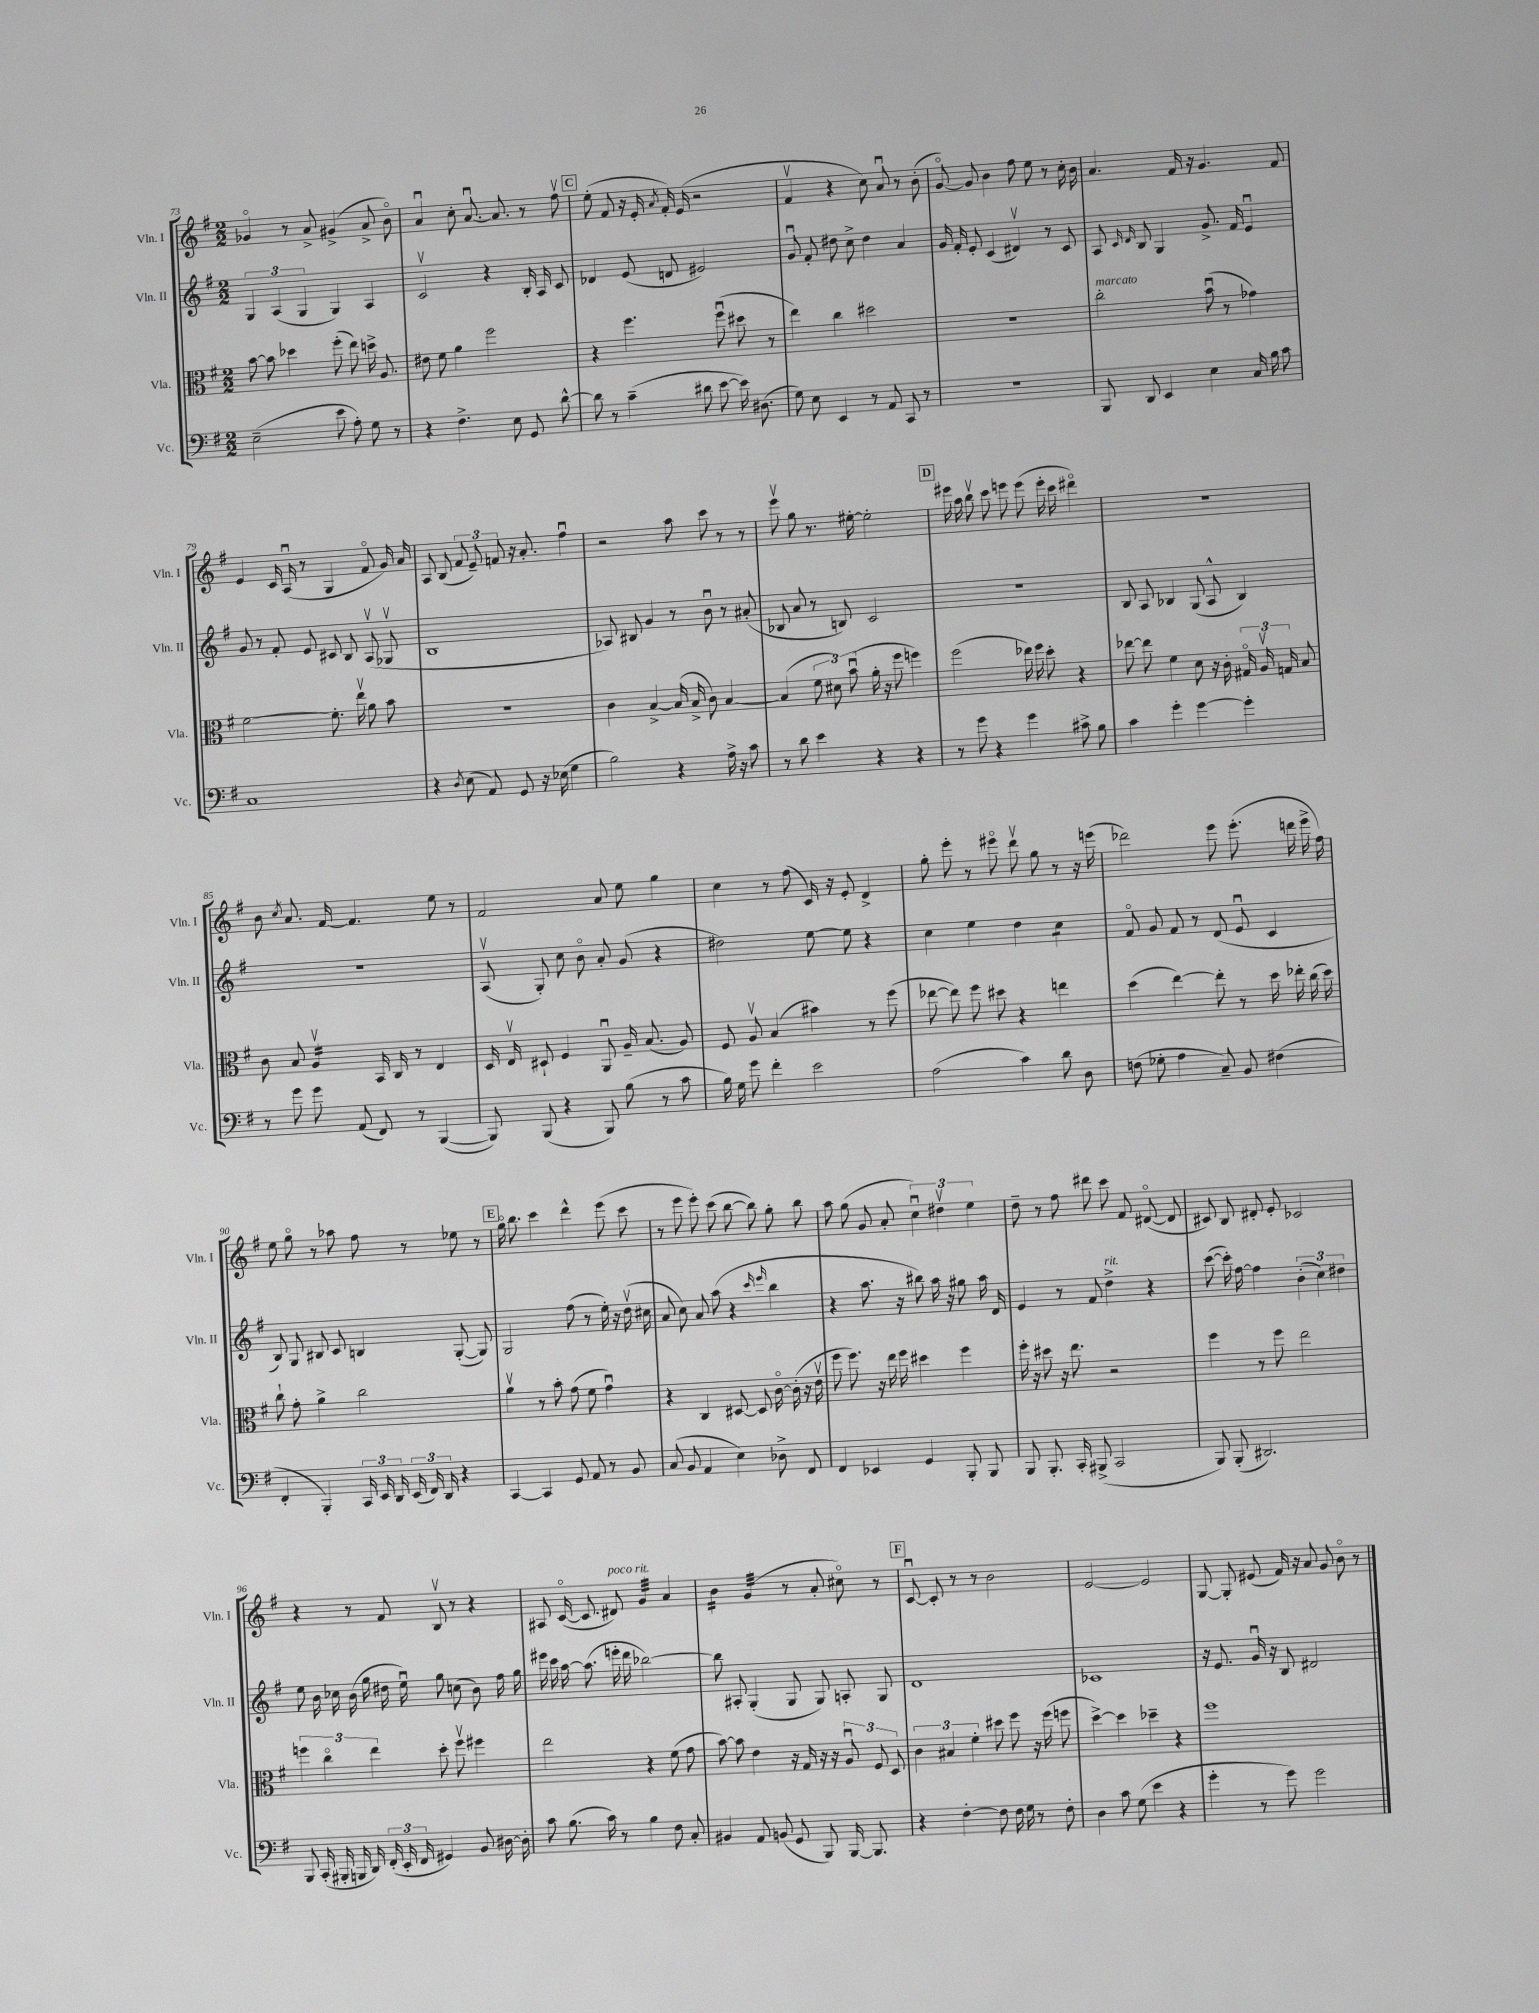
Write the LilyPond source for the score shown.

<<
\new StaffGroup <<
\new Staff = "s0" \with { instrumentName = "Vln. I" shortInstrumentName = "Vln. I" } {
    \clef treble \key g \major \numericTimeSignature \time 2/2
    \autoBeamOff ges'4\flageolet r8 a'8-> gis'4->( a'8-> b'8\flageolet) |
    a'4\downbow c''8-. a'8.~\downbow a'8. r8 fis''8\upbow |
    \mark \markup { \box "C" } e''8-.( fis'8 r16 e'16-. \acciaccatura { a'8 } fis'16-.) e'16( r2 |
    fis'4\upbow r4 c''8) a'8\downbow r8 b'8-.( |
    g'8~\flageolet) g'8 b'4 fis''8 e''8 r8 c''16-. b'16 |
    a'4. fis'16 r16 g'4. fis'8 |
    e'4 c'16 a16\downbow( r8 g4 fis'8\flageolet g'16) a'16 |
    a8 b8( \tuplet 3/2 { fis'8 e'8--) f'8 } r16 a'8.-. fis''4\downbow |
    r2 a''8 c'''8 r8 r8 |
    e'''8\upbow g''8 r8. eis''16~-. eis''2-. |
    \mark \markup { \box "D" } eis'''16 a''16 b''8\upbow c'''8 e'''8 e'''8( e'''16-. c'''16 dis'''4\flageolet) |
    r1 |
    b'8 \acciaccatura { c''8 } a'8. fis'16~ fis'4. e''8 r8 |
    fis'2 a'8 e''8 g''4 |
    c''4 r8 fis''8( c'16) r16 e'8-. d'4-> |
    g''8-. e'''8-. r8 eis'''8\flageolet d'''8\upbow g''8 r8 r16 e'''16( |
    des'''2) e'''8 e'''8.-.( d'''16 e'''16-> fis''16) |
    e''8 g''8\flageolet r8 aes''8 fis''8 r8 ees''8 r8 |
    \mark \markup { \box "E" } g''16\flageolet b''8. c'''4 d'''4-^ e'''8( c'''8 |
    r8 e'''8 e'''8-.) c'''8( b''8~ b''8) g''8-. b''8 |
    a''8 g''8( g'8 a'8-. \tuplet 3/2 { c''4\downbow) dis''4\upbow e''4 } |
    d''8-- r8 fis''8 dis'''8 c'''8 fis'8 dis'8~\flageolet( dis'8 |
    cis'8) b8 dis'8-. e'8-. ces'2 |
    r4 r8 fis'8 b8\upbow r8 r4 |
    ais8 c'16~\flageolet( c'8. dis'8^\markup { \italic "poco rit." }) g'4:32 a'4 |
    b'4:16 g'4:32( r8 a'8-. cis''8\flageolet) r8 |
    \mark \markup { \box "F" } c'8~\downbow c'8-. r8 r8 b'2 |
    e'2~ e'2 |
    g8~ g8-. eis'8( fis'16) r16 a'8 g'8 b'8\flageolet r8 \bar "|." |
}
\new Staff = "s1" \with { instrumentName = "Vln. II" shortInstrumentName = "Vln. II" } {
    \clef treble \key g \major \numericTimeSignature \time 2/2
    \autoBeamOff \tuplet 3/2 { g4 a4( g4 } g4) a4 |
    c'2\upbow r4 b16-. a16 c'8 |
    \mark \markup { \box "C" } des'4 e'8( d'8 eis'2) |
    g'8\downbow fis'8-. dis''8 c''8-> dis''4 a'4 |
    g'16 fis'16-. e'8-. c'4( dis'4\upbow) r8 c'8 |
    a8 \grace { c'16 d'16 } b8 g4 g'8.-> fis'16 e'4\downbow |
    g'8 r8 fis'8-. e'8 cis'8 b8 a8\upbow( ges8\upbow |
    b1 |
    aes8) bis8 g'4 r8 b'8\downbow r8 ais'8-.( |
    bes8 a'8 r8 b8) c'2 |
    \mark \markup { \box "D" } R1 |
    b8 a8 bes4 g8( a8-^ bes4) |
    r1 |
    a8\upbow( g8-.) c''8 b'8\flageolet a'8-. g'8( r4 |
    dis''2) e''8~ e''8 r4 |
    c''4 e''4 d''4 c''4:8 |
    fis'8\flageolet g'8 fis'8 r8 d'8( e'8\downbow c'4 |
    b8) g8 bis8 c'8 b4 g8~-.( g8) |
    \mark \markup { \box "E" } g2 fis''8( r8 e''16-.) r16 d''16\upbow( cis''16 |
    a'8 c''8) a'8 a''8( r4 \grace { c'''16 e'''16 } b''4 |
    r4 a''8. r16 bis''8) a''16 r16 gis''8 a''16 d'16 |
    e'4 r8 fis'8 d''4->^\markup { \italic "rit." } r4 |
    c'''8~( c'''16-.) fis''16~ fis''4 \tuplet 3/2 { b'4-.( c''4) dis''4 } |
    e''8 b'16 ces''16 b'16( g''16 dis''16 e''16\downbow) g''8 c''8( b'8) fis''16 g''16 |
    eis'''16 c'''16 a''16~ a''8.( e'''16-. d'''16 bes''2~) |
    bes''8 ais8-. g4-.( g8 g8) a8-. g8 |
    \mark \markup { \box "F" } d'1 |
    ces'1 |
    r16 e'8. g'16\downbow r16 b8 dis'2 \bar "|." |
}
\new Staff = "s2" \with { instrumentName = "Vla." shortInstrumentName = "Vla." } {
    \clef alto \key g \major \numericTimeSignature \time 2/2
    \autoBeamOff b'8~ b'8 des''4 fis''8-.( e''8) d''16-> a8. |
    eis'8 fis'8 a'4 fis''2 |
    \mark \markup { \box "C" } r4 fis''4. fis''8\downbow( dis''8 r8 |
    e''4) c''4 dis''2 |
    R1 |
    c''2-.^\markup { \italic "marcato" } b'8\downbow( r8 ges'4) |
    fis'2~ fis'8.-. e''16\upbow a'8 b'8 |
    R1 |
    c'4 b4~-> b16( b16-> c'8) b4~ |
    b4( \tuplet 3/2 { fis'8 dis'8) b'8\downbow( } a'16-. r16 fis''8 f''4) |
    \mark \markup { \box "D" } fis''2( ees''16) fis''16 d''8-. r4 |
    ees''8~ ees''8 fis'4 d'8 r16 c'16-. \tuplet 3/2 { gis16\flageolet a16\upbow g16 } b8 |
    c'8 b8 a4:16\upbow b,16 c16 r8 e4 |
    d16 e16\upbow dis8-! fis4 a,8\downbow a16-- b8.( a8) |
    fis8 a8\upbow b4( bis'4) r8 fis''8( |
    ees''8~ ees''8) fis''8 dis''8 r4 e''4 |
    d''4( e''4~) e''8-. r8 d''16 ees''16-. c''16( d''16) |
    c''8-! g'8-. a'4-> c''2 |
    \mark \markup { \box "E" } a'4\upbow r8 b'8-. g'8( fis'8 g'4\downbow) |
    r4 c4 dis8~ dis8 c'16~\flageolet c'16-.( r16 e'16\upbow |
    fis''8 fis''8.) r16 e''16 fis''16 dis''4 fis''4 |
    fis''16-. r16 dis''8 r16 e''8. r2 |
    fis''4 r8 fis''8 e''2 |
    \tuplet 3/2 { f''4 c''4\flageolet e''4 } d''8-. f''8\upbow fis''4 |
    e''2 r4 fis'8( g'8 |
    b'8~) b'8 e'4 r16 g16 r16 r16 \tuplet 3/2 { a8\downbow fis8 d8 } |
    \mark \markup { \box "F" } \tuplet 3/2 { c'4 bis4 fis'4-. } dis''8 fis''8 r16 fis''16( f''8 |
    d''4~->) d''4 des''4-- r4 |
    fis''1 \bar "|." |
}
\new Staff = "s3" \with { instrumentName = "Vc." shortInstrumentName = "Vc." } {
    \clef bass \key g \major \numericTimeSignature \time 2/2
    \autoBeamOff e2--( e'8 a8-.) g8 r8 |
    r4 fis4.-> e8 g,8 d'8~-^ |
    \mark \markup { \box "C" } d'8 r8 c'4--( dis'8 e'8~ e'16) dis8.( |
    g8) e8 e,4 r8 a,8 c,8 r8 |
    r1 |
    b,,8 d,8 e,4 e4 c16 b16 c'8 |
    c1 |
    r4 \acciaccatura { d8 } e8( a,8) g,8 r16 ees16( g4 |
    b2) r4 a16-> r16 c'8 |
    r8 d'8 e'4 r4 r4 |
    \mark \markup { \box "D" } r8 g'8 r4 g'4 cis'8-> b8 |
    c'4 g'4-. g'4~ g'4-. |
    r8 g'8 g'8 a,8( fis,8) r8 b,,4~( |
    b,,8) b,,8( r4 b,,8) b8( r8 c'8 |
    b16) g16 g'8 fis'4-. e'2 |
    a2( c'4) d'8 d8 |
    f8( ges8-. a4 c8--) b,8 fis4( |
    fis,4-. b,,4-.) \tuplet 3/2 { c,16 e,16 d,16 } \tuplet 3/2 { e,16( fis,16) d,16 } r4 |
    \mark \markup { \box "E" } c,4~ c,4 g,8 a,8 r8 b,8 |
    c8( b,8 a,4 e4) des8-> fis,8 |
    fis,4 ees,4 g,4 b,,8-. b,,8 |
    b,,8 b,,8.-. c,16-. bis,,8->( c,2 |
    b,,8) b,,8-.( dis,2.) |
    b,,8 c,16-.( bis,,16-. b,,16 d,16) \tuplet 3/2 { fis,16-.( e,16-. fis,16 } gis,4) b,8 dis16~ dis16-. |
    c'8 b8.( c'16) r8 b4 fis8 c8-. |
    bis,4 a,8 b,8( g,8 b,,8) b,,16~ b,,8. |
    \mark \markup { \box "F" } r4 fis4~-. fis8 fis16 g16 r8 fis8-. |
    d4 c'8 g8( e'4 r4 |
    g'4-. r8 g'8) g'2 \bar "|." |
}
>>
>>
\layout { \context { \Score currentBarNumber = #73 } }
